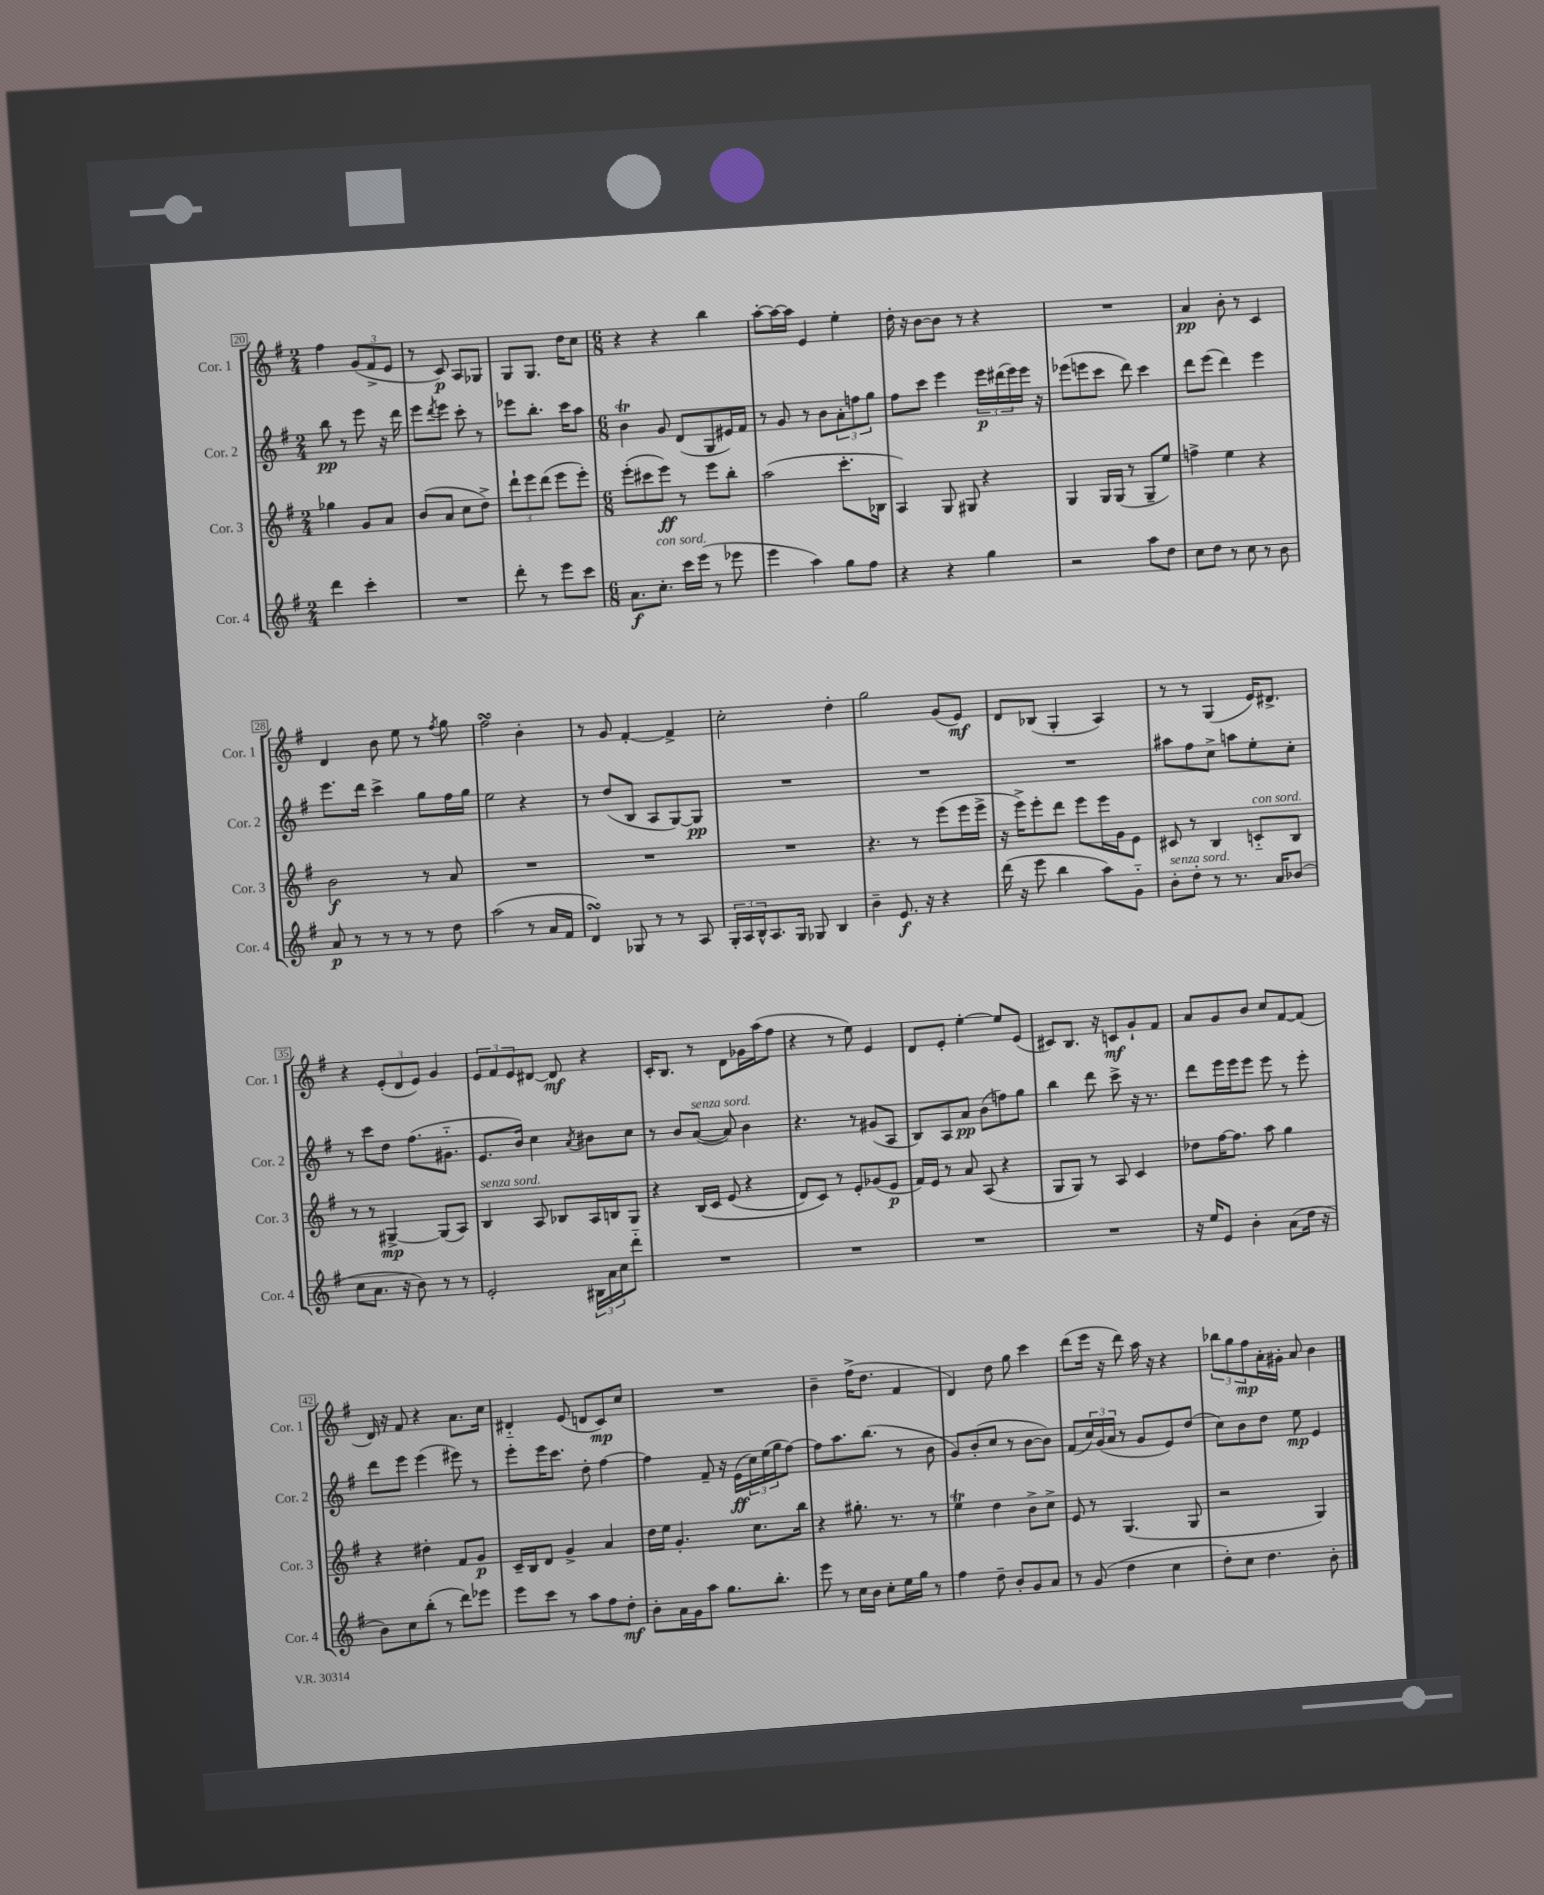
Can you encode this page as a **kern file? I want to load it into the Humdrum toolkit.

**kern	**dynam	**kern	**dynam	**kern	**dynam	**kern	**dynam
*part4	*part4	*part3	*part3	*part2	*part2	*part1	*part1
*staff4	*staff4	*staff3	*staff3	*staff2	*staff2	*staff1	*staff1
*I"Cor. 4	*	*I"Cor. 3	*	*I"Cor. 2	*	*I"Cor. 1	*
*I'Cor. 4	*	*I'Cor. 3	*	*I'Cor. 2	*	*I'Cor. 1	*
*clefG2	*	*clefG2	*	*clefG2	*	*clefG2	*
*k[f#]	*	*k[f#]	*	*k[f#]	*	*k[f#]	*
*M2/4	*	*M2/4	*	*M2/4	*	*M2/4	*
=20	=20	=20	=20	=20	=20	=20	=20
4ddd\	.	4gg-X\	.	8bb\	pp	4ff#\	.
.	.	.	.	8r	.	.	.
4ccc'\	.	8g/L	.	8eee\	.	(12g/L	.
.	.	.	.	.	.	12f#^/	.
.	.	8a/J	.	16r	.	.	.
.	.	.	.	.	.	12e/J	.
.	.	.	.	16ddd\	.	.	.
=21	=21	=21	=21	=21	=21	=21	=21
2r	.	(8b/L	.	8eee\L	.	8r	.
.	.	.	.	8qddd/	.	.	.
.	.	8a/J	.	8eee\J	.	8c/)	p
.	.	8cc\L	.	8ccc'\	.	8A/L	.
.	.	8dd^\J)	.	8r	.	8G-X/J	.
=22	=22	=22	=22	=22	=22	=22	=22
8ddd'\	.	12ddd`\L	.	8eee-X\L	.	8G/L	.
.	.	12eee\	.	.	.	.	.
8r	.	.	.	8.bb'\J	.	8.G/J	.
.	.	(12ddd\J	.	.	.	.	.
8eee\L	.	8eee\L	.	.	.	.	.
.	.	.	.	16ccc\KL	.	16dd\KL	.
8ccc\J	.	8eee'\J)	.	8aa\J	.	8cc\J	.
=23	=23	=23	=23	=23	=23	=23	=23
*M6/8	*	*M6/8	*	*M6/8	*	*M6/8	*
8.a\L	f	(8eee'\L	.	4bt\	.	4r	.
.	.	8ccc#X\	.	.	.	.	.
!LO:TX:a:i:t=con sord.	!	!	!	!	!	!	!
8.cc'\J	.	.	.	.	.	.	.
.	.	8eee\J)	ff	8g/	.	4r	.
16ccc\LL	.	8r	.	(8d/L	.	.	.
(16eee\JJ	.	.	.	.	.	.	.
8r	.	8eee\L	.	8G/	.	4bb\	.
8eee-X\	.	8bb'\J	.	16e#X/L)	.	.	.
.	.	.	.	16f#/JJ	.	.	.
=24	=24	=24	=24	=24	=24	=24	=24
4eee\	.	(2aa\	.	8r	.	[8aa'\L	.
.	.	.	.	8g/	.	16aa\L_	.
.	.	.	.	.	.	16aa\JJ]	.
4aa\)	.	.	.	8r	.	4e/	.
.	.	.	.	8b\L	.	.	.
8gg\L	.	8.ccc'\L	.	12a'\	.	4ee'\	.
.	.	.	.	12ffn\	.	.	.
8ff#\J	.	.	.	.	.	.	.
.	.	.	.	12gg\J	.	.	.
.	.	16B-X\Jk	.	.	.	.	.
=25	=25	=25	=25	=25	=25	=25	=25
4r	.	4A/)	.	8ff#\L	.	16dd'\	.
.	.	.	.	.	.	16r	.
.	.	.	.	8ccc\J	.	[8b\L	.
4r	.	8G/	.	4eee\	.	8b\J]	.
.	.	8G#X/	.	.	.	8r	.
4gg\	.	4r	.	24eee\LL	p	4r	.
.	.	.	.	(24ddd#X\	.	.	.
.	.	.	.	24eee\)	.	.	.
.	.	.	.	16eee\JJ	.	.	.
.	.	.	.	16r	.	.	.
=26	=26	=26	=26	=26	=26	=26	=26
2r	.	4G/	.	(8eee-X\L	.	2.r	.
.	.	.	.	8eeen\	.	.	.
.	.	16G/LL	.	8ccc\J	.	.	.
.	.	(16G/JJ	.	.	.	.	.
.	.	8r	.	8ddd\)	.	.	.
8aa\L	.	8G~/L	.	4ccc\	.	.	.
8dd\J	.	8ee/J)	.	.	.	.	.
=27	=27	=27	=27	=27	=27	=27	=27
8cc\L	.	4ffn^\	.	8ddd\L	.	4a/	pp
8dd\J	.	.	.	(8eee\J	.	.	.
8r	.	4ee\	.	4ddd\)	.	8b'\	.
8cc\	.	.	.	.	.	8r	.
8r	.	4r	.	4eee\	.	4c/	.
8b\	.	.	.	.	.	.	.
!!LO:LB:g=z
=28	=28	=28	=28	=28	=28	=28	=28
8a/	p	2b\	f	8.eee\L	.	4d/	.
8r	.	.	.	.	.	.	.
.	.	.	.	16ddd\Jk	.	.	.
8r	.	.	.	4ccc^\	.	8b\	.
8r	.	.	.	.	.	8ee\	.
8r	.	8r	.	8gg\L	.	8r	.
.	.	.	.	.	.	8qff#/	.
8dd\	.	8a/	.	16ff#\L	.	8gg\	.
.	.	.	.	16gg\JJ	.	.	.
=29	=29	=29	=29	=29	=29	=29	=29
(2aa\	.	2.r	.	2ee\	.	2ff#sSsS\	.
8r	.	.	.	4r	.	4b'\	.
16a/LL	.	.	.	.	.	.	.
16f#/JJ	.	.	.	.	.	.	.
=30	=30	=30	=30	=30	=30	=30	=30
4dsSSS/)	.	2.r	.	8r	.	8r	.
.	.	.	.	(8dd/L	.	8g/	.
8G-X/	.	.	.	8B/J	.	[4f#'/	.
8r	.	.	.	8A/L	.	.	.
8r	.	.	.	[8G/)	.	4f#^/]	.
8A/	.	.	.	8G/J]	pp	.	.
=31	=31	=31	=31	=31	=31	=31	=31
24G'/LL	.	2.r	.	2.r	.	2cc'\	.
24A/	.	.	.	.	.	.	.
24B^^/J	.	.	.	.	.	.	.
8.A/	.	.	.	.	.	.	.
16G/Jk	.	.	.	.	.	.	.
8G-X/	.	.	.	.	.	.	.
4B/	.	.	.	.	.	4dd'\	.
=32	=32	=32	=32	=32	=32	=32	=32
4b~\	.	4.r	.	2.r	.	2gg\	.
8.e/	f	.	.	.	.	.	.
.	.	8r	.	.	.	.	.
16r	.	.	.	.	.	.	.
4r	.	(8eee\L	.	.	.	(8g/L	.
.	.	16eee\L	.	.	.	8e/J)	mf
.	.	16eee^\JJ	.	.	.	.	.
=33	=33	=33	=33	=33	=33	=33	=33
(16ddd\	.	16r	.	2.r	.	8d/L	.
16r	.	16eee^\KL)	.	.	.	.	.
8eee\	.	8eee'\	.	.	.	(8B-X/J	.
4bb\	.	8ddd\J	.	.	.	4G'/	.
.	.	8eee\L	.	.	.	.	.
8aa\L)	.	16eee\L	.	.	.	4A/)	.
.	.	16g\J	.	.	.	.	.
8g\J	.	8e\J	.	.	.	.	.
=34	=34	=34	=34	=34	=34	=34	=34
!LO:TX:a:i:t=senza sord.	!	!	!	!	!	!	!
8b'\L	.	8c#X/	.	8aa#X\L	.	8r	.
8dd'\J	.	8r	.	8ff#\	.	8r	.
8r	.	4B/	.	8cc^\J	.	(4G/	.
8.r	.	.	.	8aan\L	.	.	.
!	!	!LO:TX:a:i:t=con sord.	!	!	!	!	!
.	.	8cn/L	.	8ee'\	.	16e/KL)	.
16a/KL	.	.	.	.	.	8.d#X^/J	.
(8b-X/J	.	8B/J	.	8cc'\J	.	.	.
!!LO:LB:g=z
=35	=35	=35	=35	=35	=35	=35	=35
8cc\L	.	8r	.	8r	.	4r	.
8.a\J	.	8r	.	8ccc\L	.	.	.
.	.	[4G#X^/	mp	8dd\J	.	(12e'/L	.
16r	.	.	.	.	.	.	.
.	.	.	.	.	.	12d/	.
8b\)	.	.	.	(8.ff#\L	.	.	.
.	.	.	.	.	.	12e/J)	.
8r	.	(8G#/L]	.	.	.	4g/	.
.	.	.	.	8.g#X\J	.	.	.
8r	.	8A/J)	.	.	.	.	.
=36	=36	=36	=36	=36	=36	=36	=36
!	!	!LO:TX:a:i:t=senza sord.	!	!	!	!	!
2e'/	.	4B/	.	8.e/L	.	12e/L	.
.	.	.	.	.	.	12f#/	.
.	.	.	.	.	.	12e/	.
.	.	.	.	16b/Jk)	.	.	.
.	.	8A/	.	4cc\	.	[8d#X/J	.
.	.	8B-X/L	.	.	.	8d#/]	mf
.	.	.	.	8qa/	.	.	.
24B#X\LL	.	16A/L	.	8b#X\L	.	4r	.
24a\	.	.	.	.	.	.	.
.	.	16Bn/J	.	.	.	.	.
24cc\J	.	.	.	.	.	.	.
8ddd\J	.	8G/J	.	8cc\J	.	.	.
=37	=37	=37	=37	=37	=37	=37	=37
2.r	.	4r	.	8r	.	16c'/KL	.
.	.	.	.	.	.	8.B/J	.
.	.	.	.	8b/L	.	.	.
!	!	!	!	!LO:TX:a:i:t=senza sord.	!	!	!
.	.	(16B/LL	.	([8a/J	.	8r	.
.	.	16c/JJ	.	.	.	.	.
.	.	(8e/	.	8a/])	.	8d\L	.
.	.	4r	.	4b\	.	16g-X\L	.
.	.	.	.	.	.	(16aa\J	.
.	.	.	.	.	.	8ff#\J	.
=38	=38	=38	=38	=38	=38	=38	=38
2.r	.	8d/L)	.	4.r	.	4r	.
.	.	8c/J)	.	.	.	.	.
.	.	8r	.	.	.	8r	.
.	.	8e'/L	.	8r	.	8ee\)	.
.	.	(8g-X/	.	(8g#X/L	.	4e/	.
.	.	8e/J	p	8A/J	.	.	.
=39	=39	=39	=39	=39	=39	=39	=39
2.r	.	16f#/LL)	.	8B/L)	.	8d/L	.
.	.	16e/JJ	.	.	.	.	.
.	.	8r	.	8A/	.	8e'/J	.
.	.	8a/	.	8a/J	pp	[4ee'\	.
.	.	(8A/	.	(8b\L	.	.	.
.	.	4r	.	8ffn\)	.	8ee/L]	.
.	.	.	.	8gg\J	.	(8e/J	.
=40	=40	=40	=40	=40	=40	=40	=40
2.r	.	8G/L	.	4bb\	.	8c#X/L)	.
.	.	8G/J)	.	.	.	8.B/J	.
.	.	8r	.	8ddd\	.	.	.
.	.	.	.	.	.	16r	.
.	.	8A/	.	8ccc^\	.	8cn/L	mf
.	.	4c/	.	16r	.	8g`/	.
.	.	.	.	8.r	.	.	.
.	.	.	.	.	.	8f#/J	.
=41	=41	=41	=41	=41	=41	=41	=41
16r	.	8dd-X\L	.	8ddd\L	.	8a/L	.
16ee/KL	.	.	.	.	.	.	.
8e/J	.	[16ff#\K	.	16eee\L	.	8g/	.
.	.	8.ff#\J]	.	16eee\J	.	.	.
4b'\	.	.	.	8eee\J	.	8b/J	.
.	.	8aa\	.	8eee\	.	8cc/L	.
(8a\L	.	4gg\	.	8r	.	[8f#/	.
16dd\Jk	.	.	.	8eee'\	.	(8f#/J]	.
16r	.	.	.	.	.	.	.
!!LO:LB:g=z
=42	=42	=42	=42	=42	=42	=42	=42
8b\L)	.	4r	.	8ddd\L	.	16d/)	.
.	.	.	.	.	.	16r	.
8cc\	.	.	.	8eee\J	.	8f#/	.
(8bb'\J	.	4dd#X'\	.	(4eee\	.	4r	.
8r	.	.	.	.	.	.	.
8ddd\L)	.	8f#/L	.	8eee#X\)	.	8.a\L	.
8eee-X\J	.	8g/J	p	8r	.	.	.
.	.	.	.	.	.	16cc\Jk	.
=43	=43	=43	=43	=43	=43	=43	=43
8eee\L	.	16c~/LL	.	8eee'\L	.	4d#X/	.
.	.	16B/J	.	.	.	.	.
8ccc\J	.	8d/J	.	16eee\K	.	.	.
.	.	.	.	8.ccc\J	.	.	.
8r	.	4g^/	.	.	.	(8e/	.
8aa\L	.	.	.	8dd'\	.	8dn/L	.
8ff#\	.	4a/	.	[4ff#\	.	8c/)	mp
8dd'\J	mf	.	.	.	.	8cc/J	.
=44	=44	=44	=44	=44	=44	=44	=44
8b'\L	.	16dd\LL	.	4ff#\]	.	2.r	.
.	.	16ee\JJ	.	.	.	.	.
16a\L	.	4.g'/	.	.	.	.	.
16g\J	.	.	.	.	.	.	.
8aa\J	.	.	.	8f#~/	.	.	.
8.gg\L	.	.	.	16r	.	.	.
.	.	.	.	(16e\LL	ff	.	.
.	.	8.cc\L	.	24cc\)	.	.	.
.	.	.	.	(24ee\	.	.	.
8.bb'\J	.	.	.	.	.	.	.
.	.	.	.	24gg\J	.	.	.
.	.	.	.	[8ff#\J)	.	.	.
.	.	16bb\Jk	.	.	.	.	.
=45	=45	=45	=45	=45	=45	=45	=45
8eee\	.	4r	.	8ff#\L]	.	4b~\	.
8r	.	.	.	8.aa\	.	.	.
16cc\LL	.	8.gg#X'\	.	.	.	(16ff#^\KL	.
16b\JJ	.	.	.	(8.bb\J	.	8.dd\J	.
8cc'\L	.	.	.	.	.	.	.
.	.	8.r	.	.	.	.	.
16ee\L	.	.	.	8r	.	4f#/	.
16gg\JJ	.	.	.	.	.	.	.
8r	.	8r	.	8b\	.	.	.
=46	=46	=46	=46	=46	=46	=46	=46
4ff#\	.	4eeT\	.	8g/L)	.	4d/)	.
.	.	.	.	(8b'/	.	.	.
8dd~\	.	4dd\	.	8cc/J	.	8dd\	.
8b'/L	.	.	.	8r	.	8gg\	.
8g/	.	8b^\L	.	[8b\L	.	4ccc\	.
8a/J	.	8cc^\J	.	8b\J])	.	.	.
=47	=47	=47	=47	=47	=47	=47	=47
8r	.	8e/	.	(8f#/L	.	(8ddd\L	.
(8g/	.	8r	.	24cc/L)	.	16eee\Jk	.
.	.	.	.	(24g/	.	.	.
.	.	.	.	.	.	16r	.
.	.	.	.	24a/JJ	.	.	.
4dd\	.	(4.G/	.	8r	.	8ddd\)	.
.	.	.	.	8g/L	.	16aa\	.
.	.	.	.	.	.	16r	.
4cc\	.	.	.	8e/)	.	4r	.
.	.	8G/	.	(8dd/J	.	.	.
=48	=48	=48	=48	=48	=48	=48	=48
8dd'\L)	.	2r	.	8cc\L)	.	12bb-X\L	.
.	.	.	.	.	.	12gg\	.
8cc\J	.	.	.	8b\	.	.	.
.	.	.	.	.	.	12ff#\	mp
4.dd\	.	.	.	8dd\J	.	16a'\L	.
.	.	.	.	.	.	16g#X'\JJ	.
.	.	.	.	8ee\	mp	8a/	.
.	.	4G/)	.	4e/	.	4b\	.
8b'\	.	.	.	.	.	.	.
==	==	==	==	==	==	==	==
*-	*-	*-	*-	*-	*-	*-	*-
